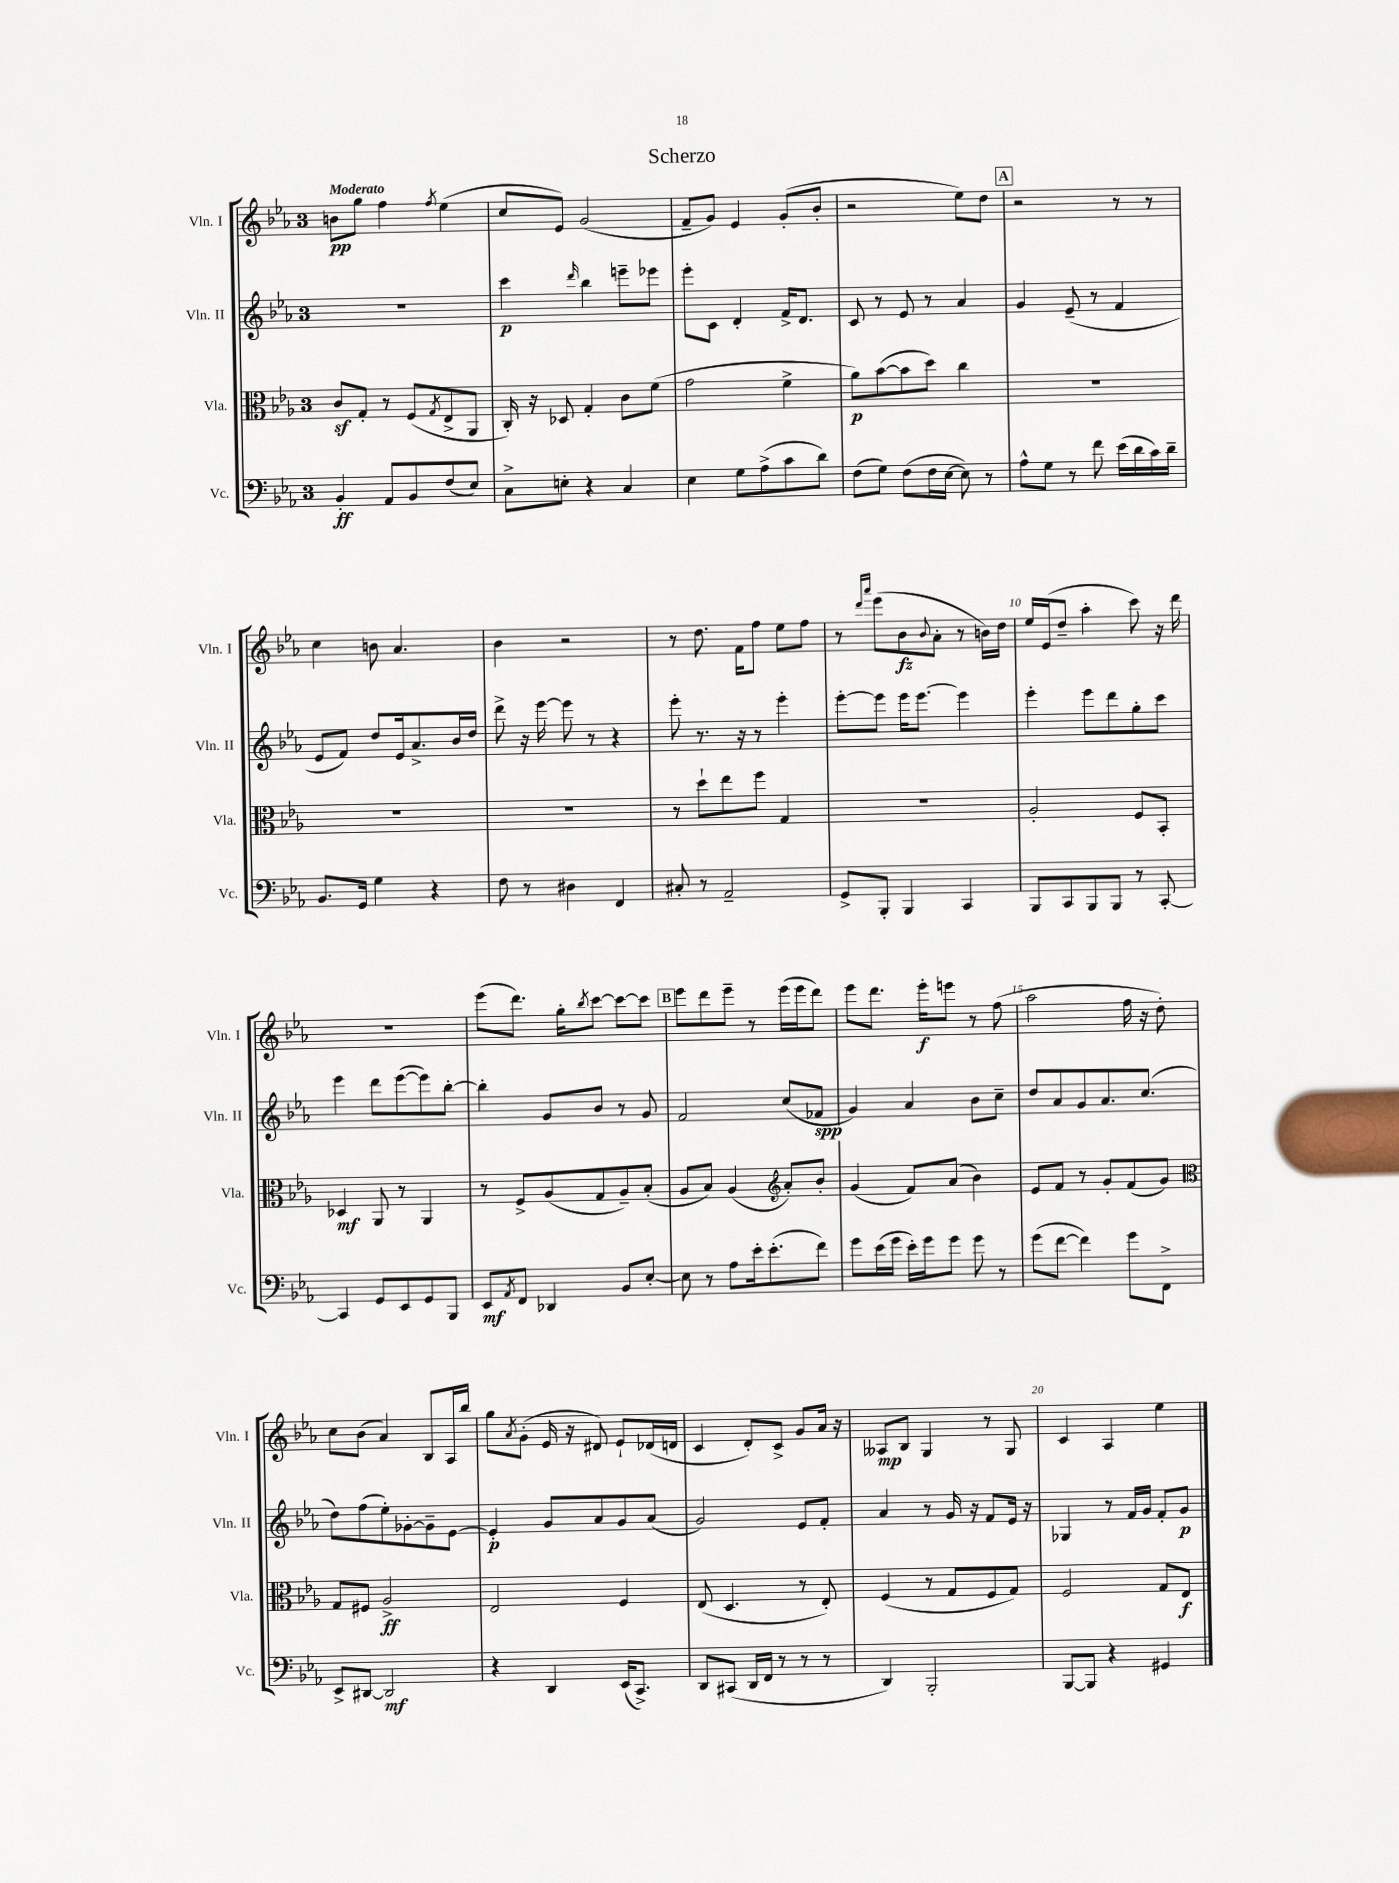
\header { title = "Scherzo" }
<<
\new StaffGroup <<
\new Staff = "s0" \with { instrumentName = "Vln. I" shortInstrumentName = "Vln. I" } {
    \clef treble \key ees \major \once \override Staff.TimeSignature.style = #'single-digit \time 3/4 \tempo "Moderato"
    b'8\pp g''8 f''4 \acciaccatura { f''8 } ees''4( |
    c''8 ees'8) g'2( |
    f'8-- g'8) ees'4 g'8-.( bes'8-. |
    r2 ees''8) d''8 |
    \mark \markup { \box "A" } r2 r8 r8 |
    c''4 b'8 aes'4. |
    bes'4 r2 |
    r8 d''8. f'16 f''8 ees''8 f''8 |
    r8 \grace { d'''16 aes'''16 } ees'''8( bes'8\fz \appoggiatura { bes'8 } aes'8-. r8 b'16) d''16 |
    ees''16 ees'16( d''8-- aes''4-. c'''8) r16 d'''16 |
    R2. |
    ees'''8( d'''8.) g''16-. \acciaccatura { bes''8 } c'''8~ c'''8~ c'''8 |
    \mark \markup { \box "B" } ees'''8 d'''8 ees'''8-- r8 ees'''16( ees'''16 d'''8) |
    ees'''8 d'''8. ees'''16-.\f e'''8 r8 f''8( |
    aes''2 f''16 r16 d''8-.) |
    c''8 bes'8( aes'4) bes8 aes16 bes''16 |
    g''8 \acciaccatura { aes'8 } g'8-.( ees'16 r16 dis'8) ees'8-! des'16( d'16 |
    c'4 d'8-.) c'8-> g'8 aes'16 r16 |
    aeses8\mp bes8 g4 r8 g8 |
    c'4 aes4 ees''4 \bar "|." |
}
\new Staff = "s1" \with { instrumentName = "Vln. II" shortInstrumentName = "Vln. II" } {
    \clef treble \key ees \major \once \override Staff.TimeSignature.style = #'single-digit \time 3/4
    R2. |
    c'''4\p \grace { d'''16 } bes''4 e'''8-- ees'''8 |
    ees'''8-. c'8 d'4-. f'16-> d'8. |
    c'8 r8 ees'8 r8 aes'4 |
    \mark \markup { \box "A" } g'4 ees'8--( r8 f'4 |
    ees'8 f'8) d''8 ees'16 aes'8.-> bes'16 d''16 |
    d'''8-> r16 ees'''16~ ees'''8 r8 r4 |
    ees'''8-. r8. r16 r8 ees'''4-. |
    ees'''8~-. ees'''8 ees'''16 ees'''8.~ ees'''4 |
    ees'''4-. ees'''8 d'''8 g''8-. c'''8 |
    ees'''4 d'''8 ees'''8~( ees'''8) bes''8~-. |
    bes''4-. g'8 bes'8 r8 g'8 |
    \mark \markup { \box "B" } f'2 c''8( fes'8\spp |
    g'4) aes'4 bes'8 c''8-- |
    d''8 aes'8 g'8 aes'8. c''8.( |
    d''8) f''8( ees''8-.) ges'8~-. ges'8-- ees'8~ |
    ees'4-.\p g'8 aes'8 g'8 aes'8( |
    g'2) ees'8 f'8-. |
    aes'4 r8 g'16 r16 f'8 ees'16 r16 |
    ges4 r8 f'16 g'16 f'8-. g'8\p \bar "|." |
}
\new Staff = "s2" \with { instrumentName = "Vla." shortInstrumentName = "Vla." } {
    \clef alto \key ees \major \once \override Staff.TimeSignature.style = #'single-digit \time 3/4
    c'8\sf g8-. r8 f8( \acciaccatura { g8 } ees8-> aes,8 |
    c16-.) r16 des8 g4-. c'8 f'8( |
    g'2 f'4-> |
    aes'8\p) bes'8~( bes'8 d''8) c''4 |
    \mark \markup { \box "A" } R2. |
    R2. |
    R2. |
    r8 d''8-! ees''8 f''8 g4 |
    R2. |
    aes2-. f8 bes,8-. |
    des4\mf aes,8 r8 aes,4 |
    r8 f8-> aes8( g8 aes8--) bes8-.( |
    \mark \markup { \box "B" } aes8 bes8) aes4( \clef treble aes'8-.) bes'8-. |
    g'4( f'8) aes'8( bes'4) |
    ees'8 f'8 r8 g'8-. f'8( g'8) |
    \clef alto g8 fis8 aes2->\ff |
    ees2 f4 |
    ees8( d4. r8 ees8-.) |
    f4( r8 g8 f8 g8) |
    f2 g8 ees8\f \bar "|." |
}
\new Staff = "s3" \with { instrumentName = "Vc." shortInstrumentName = "Vc." } {
    \clef bass \key ees \major \once \override Staff.TimeSignature.style = #'single-digit \time 3/4
    bes,4-.\ff aes,8 bes,8 f8( ees8) |
    c8-> e8-. r4 c4 |
    ees4 g8 aes8->( c'8 d'8) |
    f8( g8) f8( f16 ees16~ ees8) r8 |
    \mark \markup { \box "A" } aes8-^ g8 r8 f'8 ees'16( d'16 c'16) d'16-- |
    bes,8. g,16 g4 r4 |
    f8 r8 dis4 f,4 |
    cis8-. r8 aes,2-- |
    g,8-> bes,,8-. bes,,4 c,4 |
    bes,,8 c,8 bes,,8 bes,,8 r8 c,8~-. |
    c,4 g,8 ees,8 g,8 bes,,8 |
    ees,8\mf \acciaccatura { aes,8 } f,8 des,4 bes,8 ees8~-. |
    \mark \markup { \box "B" } ees8 r8 aes8 ees'16-. ees'8.-.( f'8) |
    g'8 ees'16( g'16 ees'16-.) g'16 g'8 g'8 r8 |
    g'8( f'8~ f'4) g'8 f,8-> |
    ees,8-> dis,8~ dis,2\mf |
    r4 d,4 ees,16( c,8.->) |
    d,8 cis,8( d,16 f,16 r8 r8 r8 |
    d,4) bes,,2-. |
    bes,,8~ bes,,8 r4 gis,4 \bar "|." |
}
>>
>>
\layout { \context { \Score \override BarNumber.break-visibility = ##(#f #t #t) barNumberVisibility = #(every-nth-bar-number-visible 5) } }
